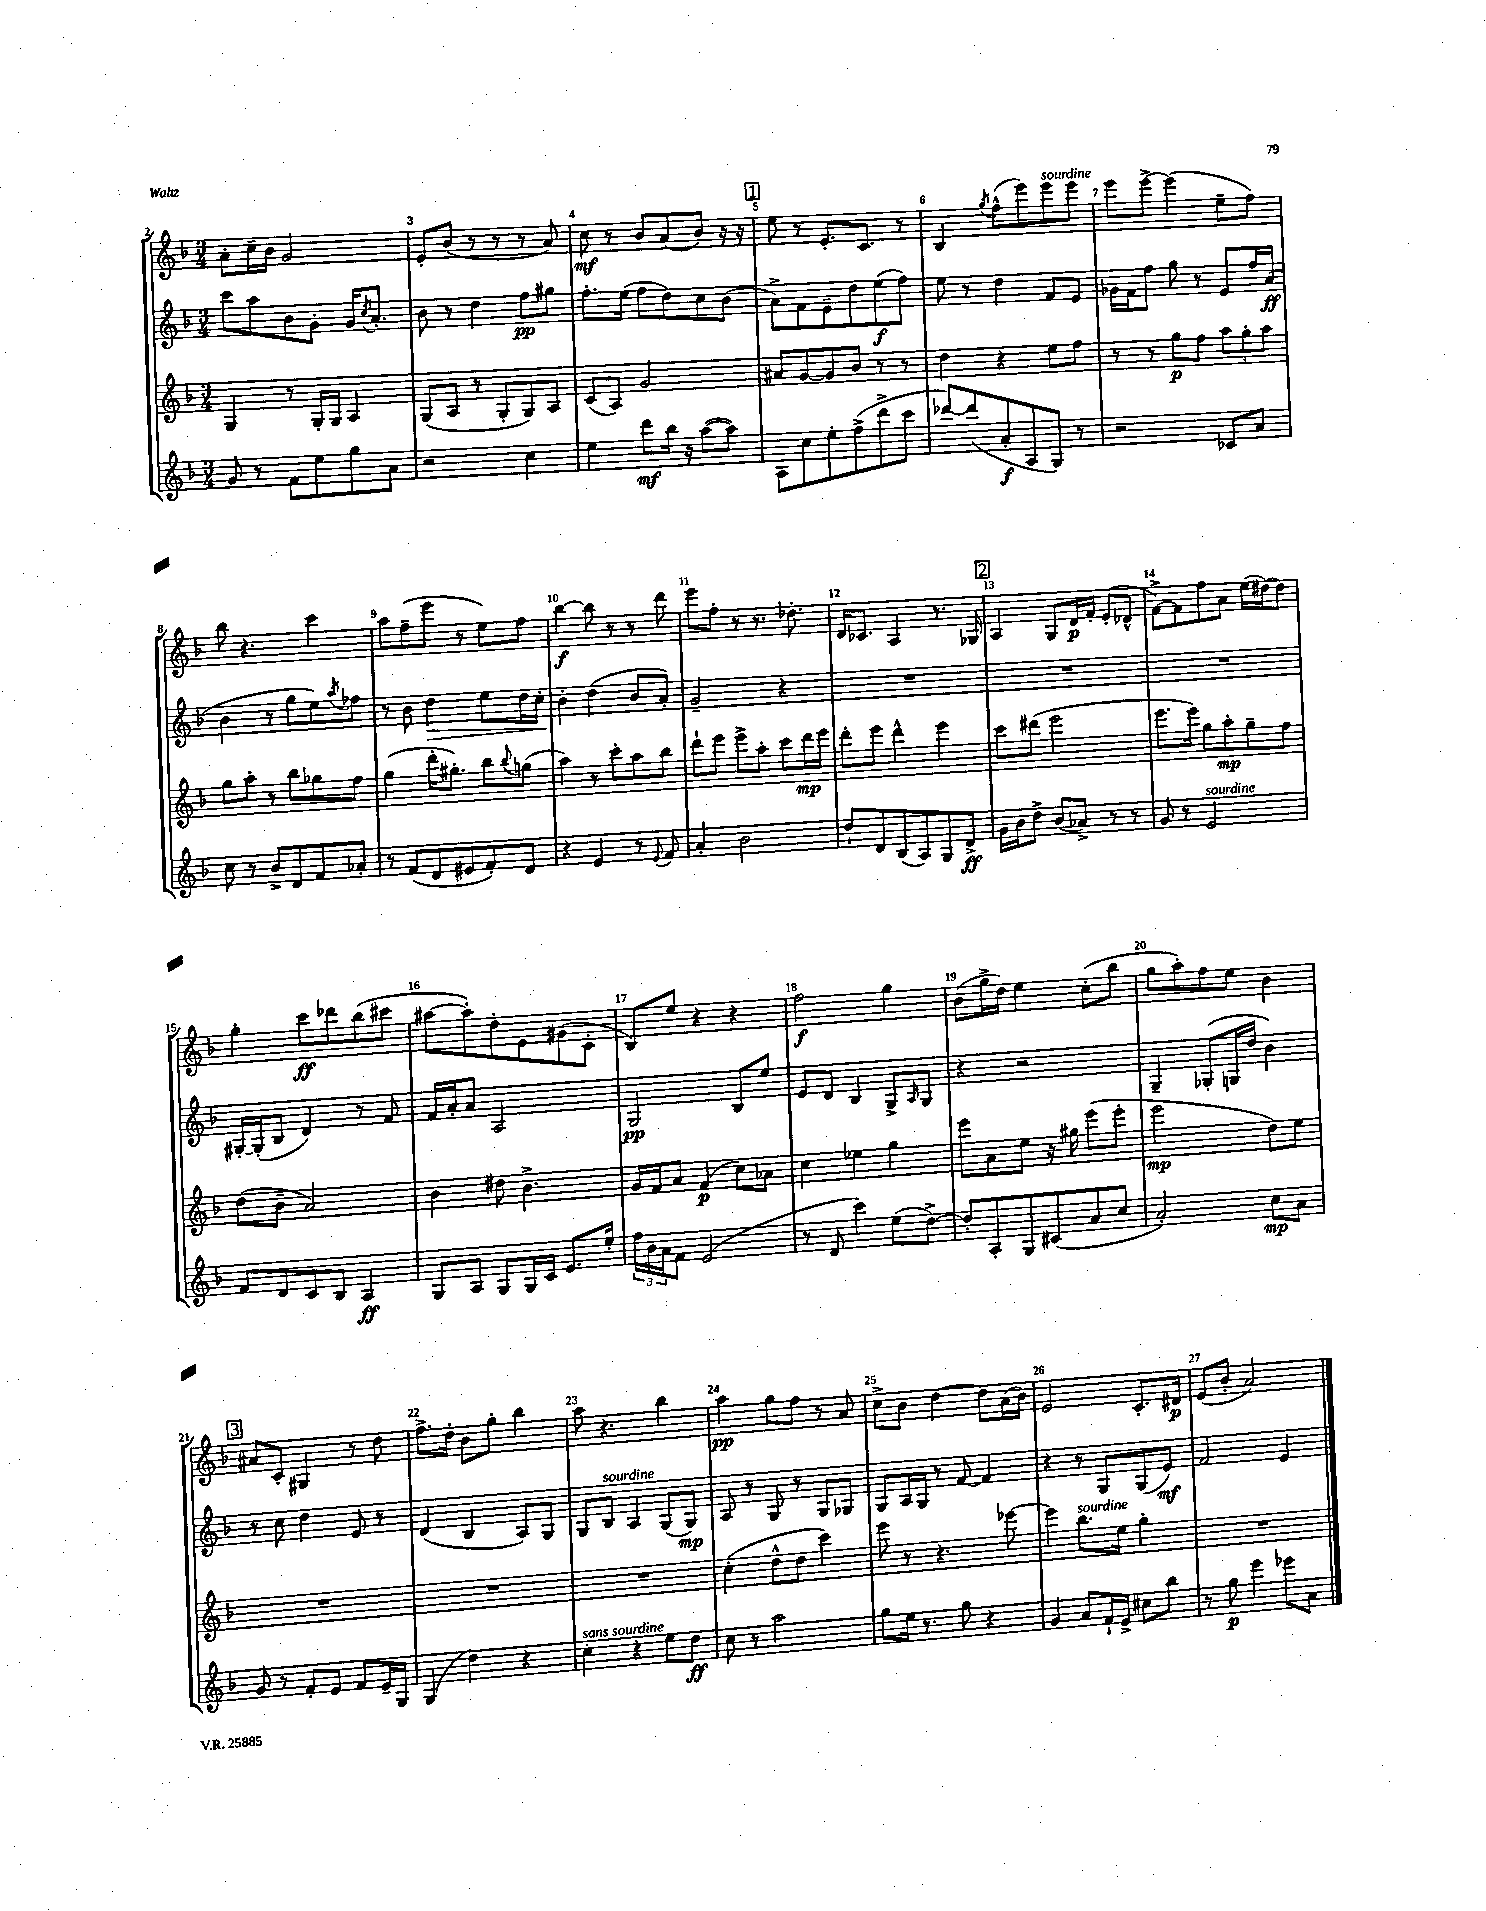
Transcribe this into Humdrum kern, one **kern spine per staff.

**kern	**dynam	**kern	**dynam	**kern	**dynam	**kern	**dynam
*part4	*part4	*part3	*part3	*part2	*part2	*part1	*part1
*staff4	*staff4	*staff3	*staff3	*staff2	*staff2	*staff1	*staff1
*clefG2	*	*clefG2	*	*clefG2	*	*clefG2	*
*k[b-]	*	*k[b-]	*	*k[b-]	*	*k[b-]	*
*M3/4	*	*M3/4	*	*M3/4	*	*M3/4	*
=2	=2	=2	=2	=2	=2	=2	=2
8g/	.	4G/	.	8ccc\L	.	8a'\L	.
8r	.	.	.	8aa\	.	16cc~\L	.
.	.	.	.	.	.	16b-\JJ	.
8f\L	.	8r	.	8b-\	.	2g/	.
8ee\	.	16G'/LL	.	8g'\J	.	.	.
.	.	16G/JJ	.	.	.	.	.
8gg\	.	4A/	.	16g/KL	.	.	.
.	.	.	.	8qcc/	.	.	.
.	.	.	.	8.a'/J	.	.	.
8a\J	.	.	.	.	.	.	.
=3	=3	=3	=3	=3	=3	=3	=3
2r	.	(8G/L	.	8b-\	.	8e'/L	.
.	.	8A/J	.	8r	.	(8b-/J	.
.	.	8r	.	4dd\	.	8r	.
.	.	8G'/L	.	.	.	8r	.
4cc\	.	8G/)	.	8ff\L	pp	8r	.
.	.	8A/J	.	8gg#X\J	.	8a/)	.
=4	=4	=4	=4	=4	=4	=4	=4
4ee\	.	(8c/L	.	8.ff'\L	.	8cc\	mf
.	.	8A/J)	.	.	.	8r	.
.	.	.	.	(16ee\Jk	.	.	.
8ddd\L	mf	2g/	.	8ff\L	.	8b-/L	.
16bb-\Jk	.	.	.	8dd\)	.	(8a/	.
16r	.	.	.	.	.	.	.
([8aa\L	.	.	.	8cc\	.	8b-/J)	.
8aa\J])	.	.	.	(8b-\J	.	16r	.
.	.	.	.	.	.	16r	.
!!LO:REH:place=s1:t=1
=5	=5	=5	=5	=5	=5	=5	=5
8A\L	.	8a#X/L	.	8a^\L)	.	8ee\	.
8cc\	.	[8g/	.	8f\	.	8r	.
8ee'\	.	8g/]	.	8e~\	.	8.e'/L	.
(8ff^\	.	8b-/J	.	8dd\	.	.	.
.	.	.	.	.	.	8.c/J	.
8ddd^\	.	8r	.	(8ee\	f	.	.
8ccc\J	.	8r	.	8ff\J)	.	8r	.
=6	=6	=6	=6	=6	=6	=6	=6
[8ddd-X/L)	.	4dd\	.	8ee\	.	4B-/	.
(8ddd-/]	.	.	.	8r	.	.	.
.	.	.	.	.	.	8qgg/	.
8a'/	f	4r	.	4dd\	.	(8ff^^\L	.
8A/	.	.	.	.	.	8eee\)	.
!	!	!	!	!	!	!LO:TX:a:i:t=sourdine	!
8G/J)	.	8ee\L	.	8f/L	.	8eee\	.
8r	.	8ff\J	.	8e/J	.	8eee\J	.
=7	=7	=7	=7	=7	=7	=7	=7
2r	.	8r	.	16g-X\LL	.	8eee\L	.
.	.	.	.	16f\J	.	.	.
.	.	8r	.	8ff\J	.	[8eee^\J	.
.	.	8gg\L	p	8gg\	.	(4eee\]	.
.	.	8ff\J	.	8r	.	.	.
8c-X/L	.	12aa\L	.	8e/L	.	8ee~\L	.
.	.	12gg'\	.	.	.	.	.
8a/J	.	.	.	16ff/L	.	8ff\J)	.
.	.	12aa\J	.	.	.	.	.
.	.	.	.	(16a/JJ	ff	.	.
!!LO:LB:g=z
=8	=8	=8	=8	=8	=8	=8	=8
8cc\	.	8gg\L	.	4b-\	.	8bb-\	.
8r	.	8aa'\J	.	.	.	4.r	.
8b-^/L	.	8r	.	8r	.	.	.
8d/	.	8bb-\L	.	8gg\L	.	.	.
8f/	.	8gg-X\	.	8ee\)	.	4ccc\	.
.	.	.	.	8qaa/	.	.	.
8a-X'/J	.	8ff\J	.	8ff-X\J	.	.	.
=9	=9	=9	=9	=9	=9	=9	=9
8r	.	(4gg\	.	8r	.	8aa\L	.
(8f/L	.	.	.	8b-\	.	(8ff~\	.
!	!	!	!	!	!LO:HP:b	!	!
8d/	.	16ddd'\KL	.	4dd\	>	8eee\J	.
.	.	8.gg#X'\J)	.	.	.	.	.
8e#X/	.	.	.	.	.	8r	.
8f'/)	.	8bb-\L	.	8ee\L	.	8ee\L)	.
.	.	8qqbb-/	.	.	.	.	.
8d/J	.	(8ggn\J	.	16dd\L	.	8ff\J	.
.	.	.	.	16cc'\JJ	.	.	.
=10	=10	=10	=10	=10	=10	=10	=10
4r	.	4aa\)	.	4b-'\	.	[4bb-\	f
4e/	.	8r	.	(4dd\	]	8bb-\]	.
.	.	8ccc'\L	.	.	.	8r	.
8r	.	8aa\	.	8b-/L	.	8r	.
8qqe/	.	.	.	.	.	.	.
8f/	.	8bb-\J	.	8a'/J)	.	8ddd\	.
=11	=11	=11	=11	=11	=11	=11	=11
4a'/	.	8ddd`\L	.	2g~/	.	8eee\L	.
.	.	8eee\J	.	.	.	8ff'\J	.
2b-\	.	8eee^\L	.	.	.	8r	.
.	.	8aa'\J	.	.	.	8.r	.
.	.	8ccc\L	.	4r	.	.	.
.	.	.	.	.	.	8.dd-X'\	.
.	.	16ddd\L	mp	.	.	.	.
.	.	16eee\JJ	.	.	.	.	.
=12	=12	=12	=12	=12	=12	=12	=12
8dd`/L	.	8ddd'\L	.	2.r	.	16d/KL	.
.	.	.	.	.	.	8.c-X/J	.
8d/	.	8eee\J	.	.	.	.	.
(8B-/	.	4ddd^^\	.	.	.	4A/	.
8A/)	.	.	.	.	.	.	.
8G/	.	4eee\	.	.	.	8.r	.
8d^/J	ff	.	.	.	.	.	.
.	.	.	.	.	.	16G-X/	.
!!LO:REH:place=s1:t=2
=13	=13	=13	=13	=13	=13	=13	=13
16g\LL	.	8ccc\L	.	2.r	.	4A/	.
16b-\J	.	.	.	.	.	.	.
8dd^\J	.	(8ddd#X\J	.	.	.	.	.
(8b-/L	.	2eee\	.	.	.	8G/L	.
8a-X^/J)	.	.	.	.	.	16d/L	p
.	.	.	.	.	.	16f'/JJ	.
8r	.	.	.	.	.	(8e'/L	.
8r	.	.	.	.	.	8d-X^^/J	.
=14	=14	=14	=14	=14	=14	=14	=14
8g/	.	8.eee\L	.	2.r	.	[8f^\L)	.
8r	.	.	.	.	.	8f\]	.
.	.	16eee\Jk)	.	.	.	.	.
!LO:TX:a:i:t=sourdine	!	!	!	!	!	!	!
2e/	.	8gg\L	.	.	.	8ff\	.
.	.	8aa'\	mp	.	.	8a\J	.
.	.	8gg~\	.	.	.	(16ee\LL	.
.	.	.	.	.	.	[16dd#X\J)	.
.	.	8ff\J	.	.	.	8dd#\J]	.
!!LO:LB:g=z
=15	=15	=15	=15	=15	=15	=15	=15
8f/L	.	(8dd\L	.	[16G#X'/LL	.	4gg'\	.
.	.	.	.	(16G#'/J]	.	.	.
8d/	.	8b-~\J	.	8B-/J	.	.	.
8c/	.	2a/)	.	4d/)	.	8ccc\L	ff
8B-/J	.	.	.	.	.	8ddd-X\	.
4A/	ff	.	.	8r	.	(8bb-\	.
.	.	.	.	8f/	.	8ccc#X\J	.
=16	=16	=16	=16	=16	=16	=16	=16
8G/L	.	4b-\	.	16f/LL	.	[8aa#X\L	.
.	.	.	.	16a'/J	.	.	.
8A/J	.	.	.	8a/J	.	8aa#'\])	.
8G/L	.	8dd#X\	.	2A/	.	8dd'\	.
16G/L	.	4.b-^\	.	.	.	8e\	.
16c/JJ	.	.	.	.	.	.	.
8.e/L	.	.	.	.	.	(8g#X\	.
.	.	.	.	.	.	8c'\J	.
16ee'/Jk	.	.	.	.	.	.	.
=17	=17	=17	=17	=17	=17	=17	=17
24ff\LL	.	16g/LL	.	2G/	pp	8B-/L)	.
24b-\	.	.	.	.	.	.	.
.	.	16f/J	.	.	.	.	.
24a\J	.	.	.	.	.	.	.
8f\J	.	8a/J	.	.	.	8ee/J	.
(2e/	.	(4f/	p	.	.	4r	.
.	.	8cc\L)	.	8B-/L	.	4r	.
.	.	8a-X\J	.	8ee/J	.	.	.
=18	=18	=18	=18	=18	=18	=18	=18
8r	.	4cc\	.	8e/L	.	2ff\	f
8d/	.	.	.	8d/J	.	.	.
4ccc\)	.	4ee-X\	.	4B-/	.	.	.
(8ee\L	.	4gg\	.	8G^/L	.	4gg\	.
.	.	.	.	16qqA/	.	.	.
[8dd^\J)	.	.	.	8G/J	.	.	.
=19	=19	=19	=19	=19	=19	=19	=19
8dd'/L]	.	8eee\L	.	4r	.	(8b-\L	.
8A'/	.	8a\	.	.	.	16gg^\L	.
.	.	.	.	.	.	16dd\JJ)	.
8G/	.	8ee\J	.	2r	.	4ee\	.
(8c#X/	.	16r	.	.	.	.	.
.	.	16gg#X\	.	.	.	.	.
8a/	.	(8eee\L	.	.	.	(8cc'\L	.
8cc/J	.	8eee'\J	.	.	.	8bb-\J	.
=20	=20	=20	=20	=20	=20	=20	=20
2a'/)	.	2eee\	mp	4G~/	.	8gg\L	.
.	.	.	.	.	.	8aa'\)	.
.	.	.	.	(8G-X'/L	.	8ff\	.
.	.	.	.	16Gn/L	.	8ee\J	.
.	.	.	.	16dd/JJ	.	.	.
8cc\L	mp	8dd\L)	.	4b-\)	.	4b-\	.
8a\J	.	8ee\J	.	.	.	.	.
!!LO:LB:g=z
!!LO:REH:place=s1:t=3
=21	=21	=21	=21	=21	=21	=21	=21
8g/	.	2.r	.	8r	.	8a#X/L	.
8r	.	.	.	8cc\	.	8c'/J	.
8f'/L	.	.	.	4dd\	.	4G#X/	.
8e/J	.	.	.	.	.	.	.
8f/L	.	.	.	8e/	.	8r	.
16e~/L	.	.	.	8r	.	8dd\	.
16G/JJ	.	.	.	.	.	.	.
=22	=22	=22	=22	=22	=22	=22	=22
(4G/	.	2.r	.	(4d/	.	8.ff^\L	.
.	.	.	.	.	.	16dd'\Jk	.
4dd\)	.	.	.	4B-/	.	8b-\L	.
.	.	.	.	.	.	8gg'\J	.
4r	.	.	.	8A/L)	.	4bb-\	.
.	.	.	.	8G/J	.	.	.
=23	=23	=23	=23	=23	=23	=23	=23
!LO:TX:a:i:t=sans sourdine	!	!	!	!	!	!	!
4cc'\	.	2.r	.	8G/L	.	8aa\	.
!	!	!	!	!LO:TX:a:i:t=sourdine	!	!	!
.	.	.	.	8B-/J	.	4.r	.
4r	.	.	.	4A/	.	.	.
8ee\L	.	.	.	(8G/L	.	4bb-\	.
8dd\J	ff	.	.	8G/J)	mp	.	.
=24	=24	=24	=24	=24	=24	=24	=24
8cc\	.	(4cc'\	.	8A/	.	4aa\	pp
8r	.	.	.	8r	.	.	.
2aa\	.	8dd^^\L	.	8G/	.	8gg\L	.
.	.	8dd\J	.	8r	.	8ff\J	.
.	.	4ccc\)	.	8G/L	.	8r	.
.	.	.	.	8G-X/J	.	8a/	.
=25	=25	=25	=25	=25	=25	=25	=25
8gg\L	.	8eee\	.	8G/L	.	8cc^\L	.
16ee\Jk	.	8r	.	16A/L	.	8b-\J	.
8.r	.	.	.	16G/JJ	.	.	.
.	.	4.r	.	8r	.	[4dd\	.
8gg\	.	.	.	[8f/	.	.	.
4r	.	.	.	4f/]	.	8dd\L]	.
.	.	[8eee-X\	.	.	.	(16a\L	.
.	.	.	.	.	.	16b-\JJ)	.
=26	=26	=26	=26	=26	=26	=26	=26
4g/	.	4eee-\]	.	4r	.	2e/	.
!	!	!LO:TX:a:i:t=sourdine	!	!	!	!	!
8a/L	.	8.bb-\L	.	8r	.	.	.
16f`/L	.	.	.	8G/L	.	.	.
16e^/JJ	.	16ee\Jk	.	.	.	.	.
8cc#X\L	.	4gg'\	.	(8G/	.	8.c'/L	.
8bb-\J	.	.	.	8e/J)	mf	.	.
.	.	.	.	.	.	16d#X/Jk	p
=27	=27	=27	=27	=27	=27	=27	=27
8r	.	2.r	.	2f/	.	(8e/L	.
8gg\	p	.	.	.	.	8b-'/J	.
4eee\	.	.	.	.	.	2a/)	.
8eee-X\L	.	.	.	4e/	.	.	.
8a\J	.	.	.	.	.	.	.
==	==	==	==	==	==	==	==
*-	*-	*-	*-	*-	*-	*-	*-
